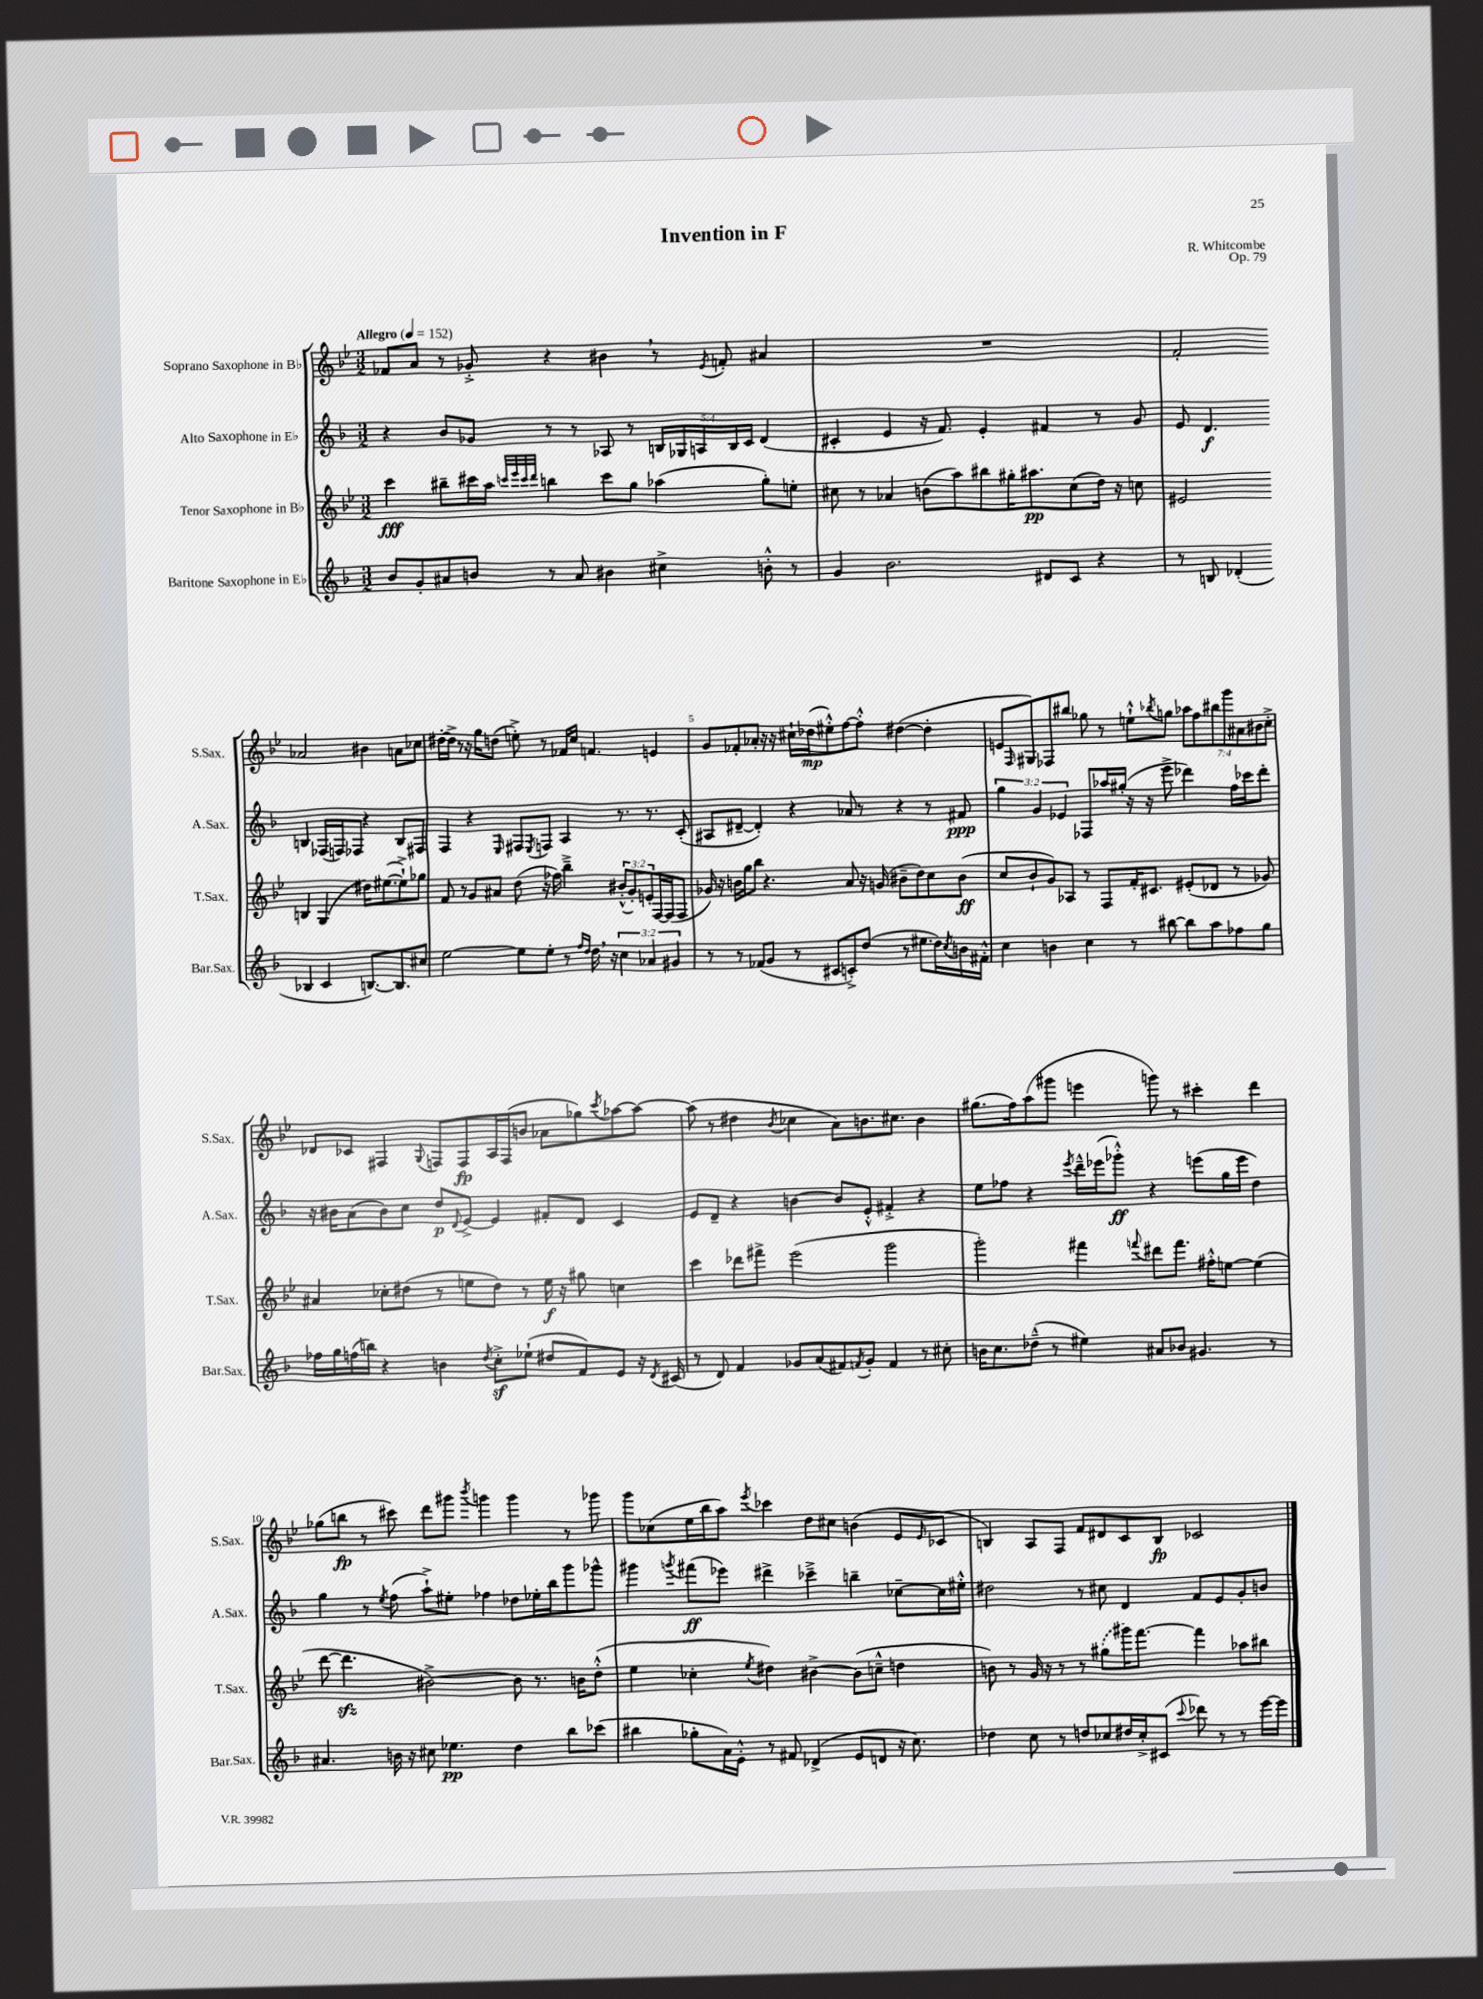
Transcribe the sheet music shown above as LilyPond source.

\header { title = "Invention in F" composer = "R. Whitcombe" opus = "Op. 79" }
<<
\new StaffGroup <<
\new Staff = "s0" \with { instrumentName = "Soprano Saxophone in Bb" shortInstrumentName = "S.Sax." } {
    \clef treble \key bes \major \numericTimeSignature \time 3/2 \override Staff.TupletNumber.text = #tuplet-number::calc-fraction-text \tempo "Allegro" 4 = 152
    fes'8 a'8 r8 ges'8-.-> r4 bis'4 \breathe r8 \acciaccatura { ees'8 } f'8-. ais'4 |
    R1. |
    f'2-. aes'2 bis'4 a'8 ces''8 |
    dis''16~-. dis''16-> r8 r16 g''16 d''8( e''8-.->) r8 fes'16 c''16 f'4. e'4 |
    g'8 fes'8-. aes'8-. r16 r16 cis''16-! des''16\mp( eis''8-.-^) f''8~ f''8-.-^ dis''4~( dis''4-. |
    e'8 \grace { f16 } gis8) fes8 bis''8 ges''8 r8 e''8-!-^ \acciaccatura { bes''8 } g''8 \tuplet 7/4 { aes''8 f''8 bis''8 g'''8 ais'8 bis'8 c''8-.-> } |
    des'8 ces'8 fis4 \appoggiatura { g8 } f8 f8\fp a16 f16( b'8 aes'8 ges''8) \acciaccatura { c'''8 } aes''8~ aes''8~ |
    aes''8( r8 dis''4 \acciaccatura { bes'8 } ces''4 a'8) b'8. cis''8. b'4 |
    gis''8.( f''16) a''8( gis'''8 e'''4 g'''8) r8 cis'''4-. d'''4 |
    ges''8( b''8\fp r8 cis'''8) d'''8 gis'''8 \acciaccatura { bes'''8 } g'''4 g'''4 r8 ges'''8 |
    g'''8 ces''8( ees''16 bes''16 a''8) \acciaccatura { ees'''8 } ces'''4 d''8 cis''8 b'4( ees'8 \grace { ees'16 } ces'8 |
    b4) a8 f8 f'8 dis'8 c'8 b8\fp ces'2 \bar "|." |
}
\new Staff = "s1" \with { instrumentName = "Alto Saxophone in Eb" shortInstrumentName = "A.Sax." } {
    \clef treble \key f \major \numericTimeSignature \time 3/2 \override Staff.TupletNumber.text = #tuplet-number::calc-fraction-text
    r4 bes'8 ges'8 r8 r8 aes8 r8 \tuplet 5/4 { b16 ges16 a16 b16 c'16 } d'4( |
    cis'4-. e'4 r16 f'8.) e'4-. fis'4 r8 g'8 |
    e'8 d'4.\f b4 fes16( f16) fes8 r4 b8 fis8 |
    f4 r4 \grace { e16 } fis8 \acciaccatura { e8 } f8 a4 r8. r8. c'8-.( |
    ais8 dis'8~-- dis'4-.) r4 aes'8 r8 r4 r8 fis'8\ppp |
    \tuplet 3/2 { g''4 g'4 ees'4 } fes8 aes''16 gis''16-.( r16 r16 e'''8-> des'''4) f''16 ces'''16 des'''8-. |
    r16 bis'16 a'8( bis'8) c''8 d''8\p \appoggiatura { d'8 } e'8~-> e'4 fis'8-. d'8 c'4 |
    e'8 d'8-- r4 b'4~ b'8 e'8-.-^ fis'4-.-> r4 |
    e''8 fes''8 r4 \acciaccatura { e'''8 } d'''16---^ ees'''16( ges'''8-.-^\ff) r4 e'''8( g''16 e'''16 d''4) |
    g''4 r8 \acciaccatura { e''8 } f''8( a''8-!->) eis''8-. fes''4 des''8 ees''16-. bes''16 g'''8 ges'''8-^ |
    gis'''4 \acciaccatura { g'''8 } fis'''8\ff( ees'''8) dis'''4-> ces'''4---> b''4-- ces''8~-- ces''16 eis''16-.-^ |
    dis''2 r8 cis''8 d'4 f'8 e'8 g'8-. b'8 \bar "|." |
}
\new Staff = "s2" \with { instrumentName = "Tenor Saxophone in Bb" shortInstrumentName = "T.Sax." } {
    \clef treble \key bes \major \numericTimeSignature \time 3/2 \override Staff.TupletNumber.text = #tuplet-number::calc-fraction-text
    c'''4\fff bis''8-- cis'''16 a''16 \grace { c'''32 ees'''32 c'''32 d'''32 } b''4 c'''8 g''8 aes''4( g''8-.) e''8-. |
    cis''8 r8 aes'4 b'8( a''8) bis''8 gis''16-. ais''8.\pp cis''8( d''16) r16 c''8 |
    eis'2 b4 g4( dis''16) eis''8.~( eis''8-!->) ges''8 |
    f'8 r8 g'8 ais'8 d''8( r16 fes''16) bes''4---> \tuplet 3/2 { bis'8-.-^( g'8-.) e'8-. } f16~ f16( f8 |
    ges'16) r16 b'16 g''16 bes''8 r4. a'8 r16 g'16( bis'8-- d''8) c''8 bis'8\ff( |
    c''8 bes'8-! g'8) aes8 r8 f8 f'16-. cis'8. eis'8-.( des'8 r8 ges'8) |
    ais'4 ces''8-. dis''8( r8 e''8 dis''8) r8 e''16\f r16 gis''8 c''4 |
    c'''4 des'''8 fis'''8-> ees'''2( g'''2 |
    g'''2-.) fis'''4 \appoggiatura { f'''8 } dis'''8 f'''8. fis''16-.-^ e''8~ e''4( |
    d'''8~ d'''4.\sfz bis'2~->) bis'8 r8. b'16 d''8-.-^( |
    ees''4 ces''4-. \acciaccatura { ees''8 } dis''4) bis'4~-> bis'8( c''8---^ d''4 |
    b'8) r8 g'16 r16 r8 r8 \once \slurDashed gis''8( gis'''16) f'''8.~ f'''4 aes''8 bis''8 \bar "|." |
}
\new Staff = "s3" \with { instrumentName = "Baritone Saxophone in Eb" shortInstrumentName = "Bar.Sax." } {
    \clef treble \key f \major \numericTimeSignature \time 3/2 \override Staff.TupletNumber.text = #tuplet-number::calc-fraction-text
    bes'8 g'8-. ais'8 b'8 r8 ais'8 bis'4 cis''4-> b'8-.-^ r8 |
    g'4 bes'2. dis'8 c'8 r4 |
    r8 b8 des'4-.( bes4 c'4 b8.~) b8. cis''8 |
    e''2~ e''8 e''8-. r8 \grace { f''16 d''16 } d''16 \breathe r16 \tuplet 3/2 { c''4 aes'4 gis'4 } |
    r8 r8 fes'8( g'8 r8 cis'8 c'8-.->) d''8( r8 eis''8. d''16) \acciaccatura { c''8 } b'16 fis'16-.-^ |
    c''4 b'4 c''4 r8 bis''8~ bis''8 a''8 fes''8 g''8 |
    fes''16 g''16 f''16( b''16) r4 b'4 \acciaccatura { d''8 } c''8-.->\sf ees''8-!( dis''8 f'8) e'8 r16 \acciaccatura { d'8 } cis'16( |
    r8 d'8) f'4 ges'8 a'8( fis'8) \acciaccatura { f'8 } ges'8-. f'4 r8 cis''8-. |
    b'16 c''8. des''8---^( r8 eis''4) ais'8 bes'8 gis'4. r8 |
    ais'4. b'16 r16 cis''8 ees''4.\pp d''4 bes''8 ces'''8( |
    bis''4 ges''8-. a'16) e'16-.-^ r8 fis'8 des'4->( e'8 d'8 r16 c''8.) |
    des''4 c''8 r8 d''8 ces''8 dis''16 ces''16-.-> cis'8( \appoggiatura { c'''8 } des'''8) r8 r8 e'''16~ e'''16 \bar "|." |
}
>>
>>
\layout { \context { \Score \override BarNumber.break-visibility = ##(#f #t #t) barNumberVisibility = #(every-nth-bar-number-visible 5) } }
